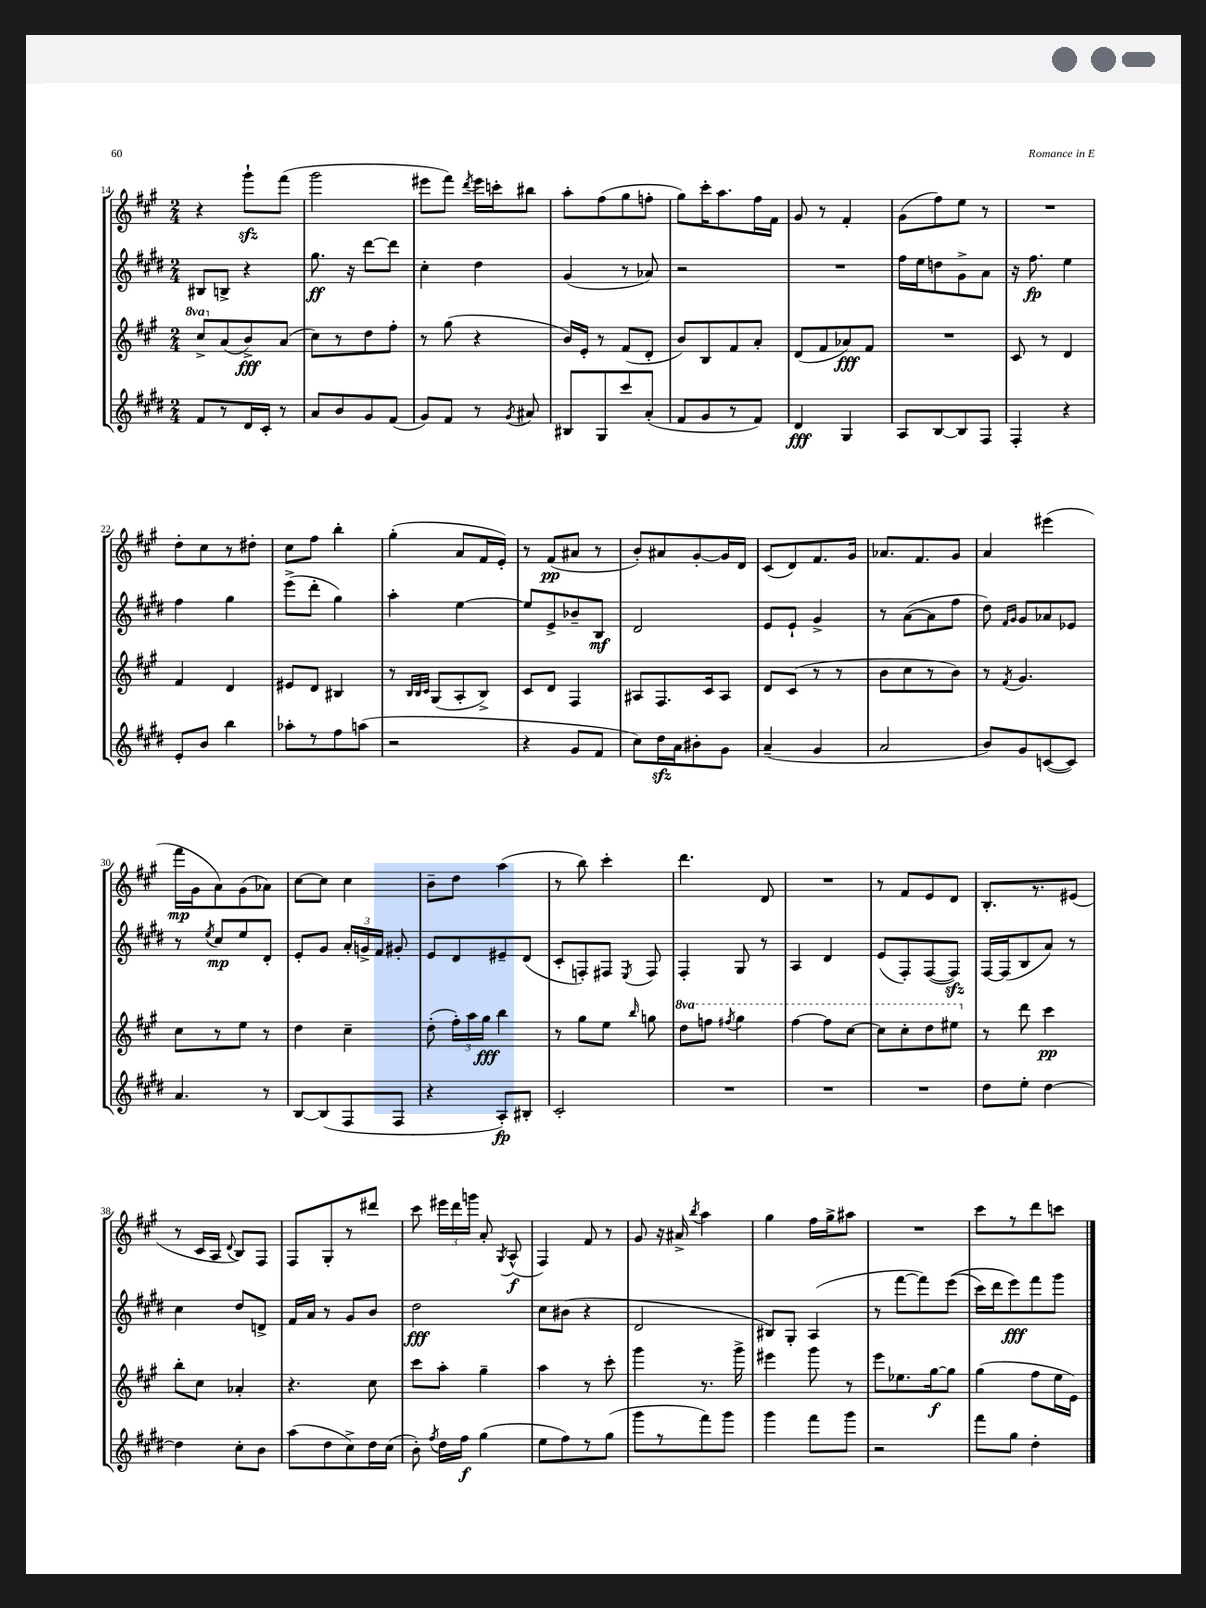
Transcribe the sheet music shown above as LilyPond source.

<<
\new StaffGroup <<
\new Staff = "s0" {
    \clef treble \key a \major \numericTimeSignature \time 2/4
    \autoBeamOff r4 gis'''8[-!\sfz fis'''8]( |
    gis'''2 |
    eis'''8[ fis'''8]) \acciaccatura { d'''8 } eis'''16[ c'''16-. bis''8] |
    a''8[-. fis''8( gis''8 f''8]-. |
    gis''8[) cis'''16-. a''8. fis''16 fis'16] |
    gis'8 r8 fis'4-. |
    gis'8[( fis''8) e''8] r8 |
    R2 |
    d''8[-. cis''8 r8 dis''8]-. |
    cis''8[ fis''8] b''4-. |
    gis''4-.( a'8[ fis'16 e'16]-.) |
    r8 fis'8[\pp( ais'8] r8 |
    b'8[-.) ais'8 gis'8~-. gis'16 d'16] |
    cis'8[( d'8) fis'8. gis'16] |
    aes'8.[ fis'8. gis'8] |
    a'4 eis'''4( |
    fis'''16[\mp gis'16 a'8) gis'8( aes'8]) |
    cis''8[~ cis''8] cis''4 |
    b'8[-- d''8] a''4( |
    r8 b''8) cis'''4-. |
    d'''4. d'8 |
    R2 |
    r8 fis'8[ e'8 d'8] |
    b8.[-. r8. eis'8]( |
    r8 cis'16[ a16] \appoggiatura { d'8 } b8[) fis8] |
    fis8[ gis8-. r8 dis'''8] |
    cis'''8 \tuplet 3/2 { eis'''16[ d'''16 g'''16] } a'8-. \acciaccatura { gis8 } a8-^\f( |
    fis4) fis'8 r8 |
    gis'8 r16 ais'16-> \acciaccatura { b''8 } a''4 |
    gis''4 fis''16[ gis''16-> ais''8] |
    R2 |
    cis'''8[ r8 d'''8 c'''8] \bar "|." |
}
\new Staff = "s1" {
    \clef treble \key e \major \numericTimeSignature \time 2/4
    \autoBeamOff bis8[ b8]-> r4 |
    gis''8.\ff r16 dis'''8[~ dis'''8] |
    cis''4-. dis''4 |
    gis'4( r8 aes'8) |
    r2 |
    R2 |
    fis''16[ e''16 d''8 gis'8-> a'8] |
    r16 fis''8.\fp e''4 |
    fis''4 gis''4 |
    e'''8[->( dis'''8]-. gis''4) |
    a''4-. e''4~ |
    e''8[ e'8-> bes'8-- b8]\mf |
    dis'2 |
    e'8[ e'8]-! gis'4-> |
    r8 a'8[~( a'8 fis''8] |
    dis''8) \grace { fis'16[ gis'16] } gis'8[ aes'8 ees'8] |
    r8 \acciaccatura { e''8 } cis''8[\mp e''8 dis'8]-. |
    e'8[-. gis'8] \tuplet 3/2 { a'16[-. g'16-> fis'16] } gis'8-. |
    e'8[ dis'8 eis'8-- dis'8]( |
    cis'8[-. f8-.) fis8] \acciaccatura { e8 } fis8 |
    fis4-. gis8 r8 |
    a4 dis'4 |
    e'8[( fis8-.) fis8~( fis8]\sfz) |
    fis16[~ fis16( b8 a'8]) r8 |
    cis''4 dis''8[ d'8]-> |
    fis'16[ a'16] r8 gis'8[ b'8] |
    dis''2\fff |
    cis''8[ bis'8]( r4 |
    dis'2 |
    bis8[) gis8]-. a4( |
    r8 fis'''8[~ fis'''8) e'''8](\( |
    cis'''16[) dis'''16 e'''8\fff\) fis'''8 gis'''8] \bar "|." |
}
\new Staff = "s2" {
    \clef treble \key a \major \numericTimeSignature \time 2/4 \set Staff.ottavationMarkups = #ottavation-simple-ordinals
    \autoBeamOff \ottava #1 cis'''8[-> \ottava #0 a'8( b'8->\fff) a'8]( |
    cis''8[) r8 d''8 fis''8]-. |
    r8 gis''8( r4 |
    b'16[) e'16]-. r8 fis'8[( d'8]-. |
    b'8[) b8 fis'8 a'8]-. |
    d'8[( fis'8 aes'8\fff) fis'8] |
    R2 |
    cis'8 r8 d'4 |
    fis'4 d'4 |
    eis'8[ d'8] bis4 |
    r8 \grace { b32[ b32 cis'32] } gis8[( a8-. b8]->) |
    cis'8[ d'8] fis4 |
    ais8[ fis8. cis'16 ais8] |
    d'8[ cis'8]( r8 r8 |
    b'8[ cis''8 r8 b'8]) |
    r8 \acciaccatura { fis'8 } gis'4. |
    cis''8[ r8 e''8] r8 |
    d''4 cis''4-- |
    d''8-.( \tuplet 3/2 { fis''16[-.) a''16 gis''16]\fff } b''4 |
    r8 gis''8[ e''8] \grace { b''16 } g''8 |
    \ottava #1 d'''8[ f'''8] \acciaccatura { fis'''8 } gis'''4 |
    fis'''4~ fis'''8[ cis'''8]~ |
    cis'''8[ cis'''8-. d'''8 eis'''8] \ottava #0 |
    r8 d'''8 cis'''4\pp |
    b''8[-. cis''8] aes'4-. |
    r4. cis''8 |
    cis'''8[ a''8]-. gis''4-- |
    a''4 r8 cis'''8-. |
    gis'''4 r8. gis'''16-> |
    eis'''4 gis'''8 r8 |
    e'''8[ ees''8. gis''16~\f gis''8] |
    gis''4( fis''8[ e''16 e'16]) \bar "|." |
}
\new Staff = "s3" {
    \clef treble \key e \major \numericTimeSignature \time 2/4
    \autoBeamOff fis'8[ r8 dis'16 cis'16]-. r8 |
    a'8[ b'8 gis'8 fis'8]( |
    gis'8[) fis'8] r8 \acciaccatura { gis'8 } ais'8 |
    bis8[ gis8 cis'''8 a'8]-.( |
    fis'8[ gis'8 r8 fis'8]) |
    dis'4\fff gis4 |
    a8[ b8~ b8 fis8] |
    fis4-. r4 |
    e'8[-. b'8] b''4 |
    aes''8[-. r8 fis''8 a''8]( |
    r2 |
    r4 gis'8[ fis'8] |
    cis''8[) dis''16\sfz a'16 bis'8-. gis'8] |
    a'4--( gis'4 |
    a'2 |
    b'8[) gis'8 c'8~( c'8]) |
    a'4. r8 |
    b8[~ b8( fis8 fis8] |
    r4 a8[-.\fp) bis8]-. |
    cis'2-. |
    R2 |
    R2 |
    R2 |
    dis''8[ e''8]-. dis''4~ |
    dis''4 cis''8[-. b'8] |
    a''8[( dis''8 cis''8->) dis''16 cis''16]( |
    b'8-.) \acciaccatura { fis''8 } dis''16[ fis''16]\f gis''4( |
    e''8[ fis''8) r8 gis''8]( |
    gis'''8[ r8 fis'''8) gis'''8] |
    gis'''4 fis'''8[ gis'''8] |
    r2 |
    fis'''8[ gis''8] dis''4-. \bar "|." |
}
>>
>>
\layout { \context { \Score currentBarNumber = #14 } }
